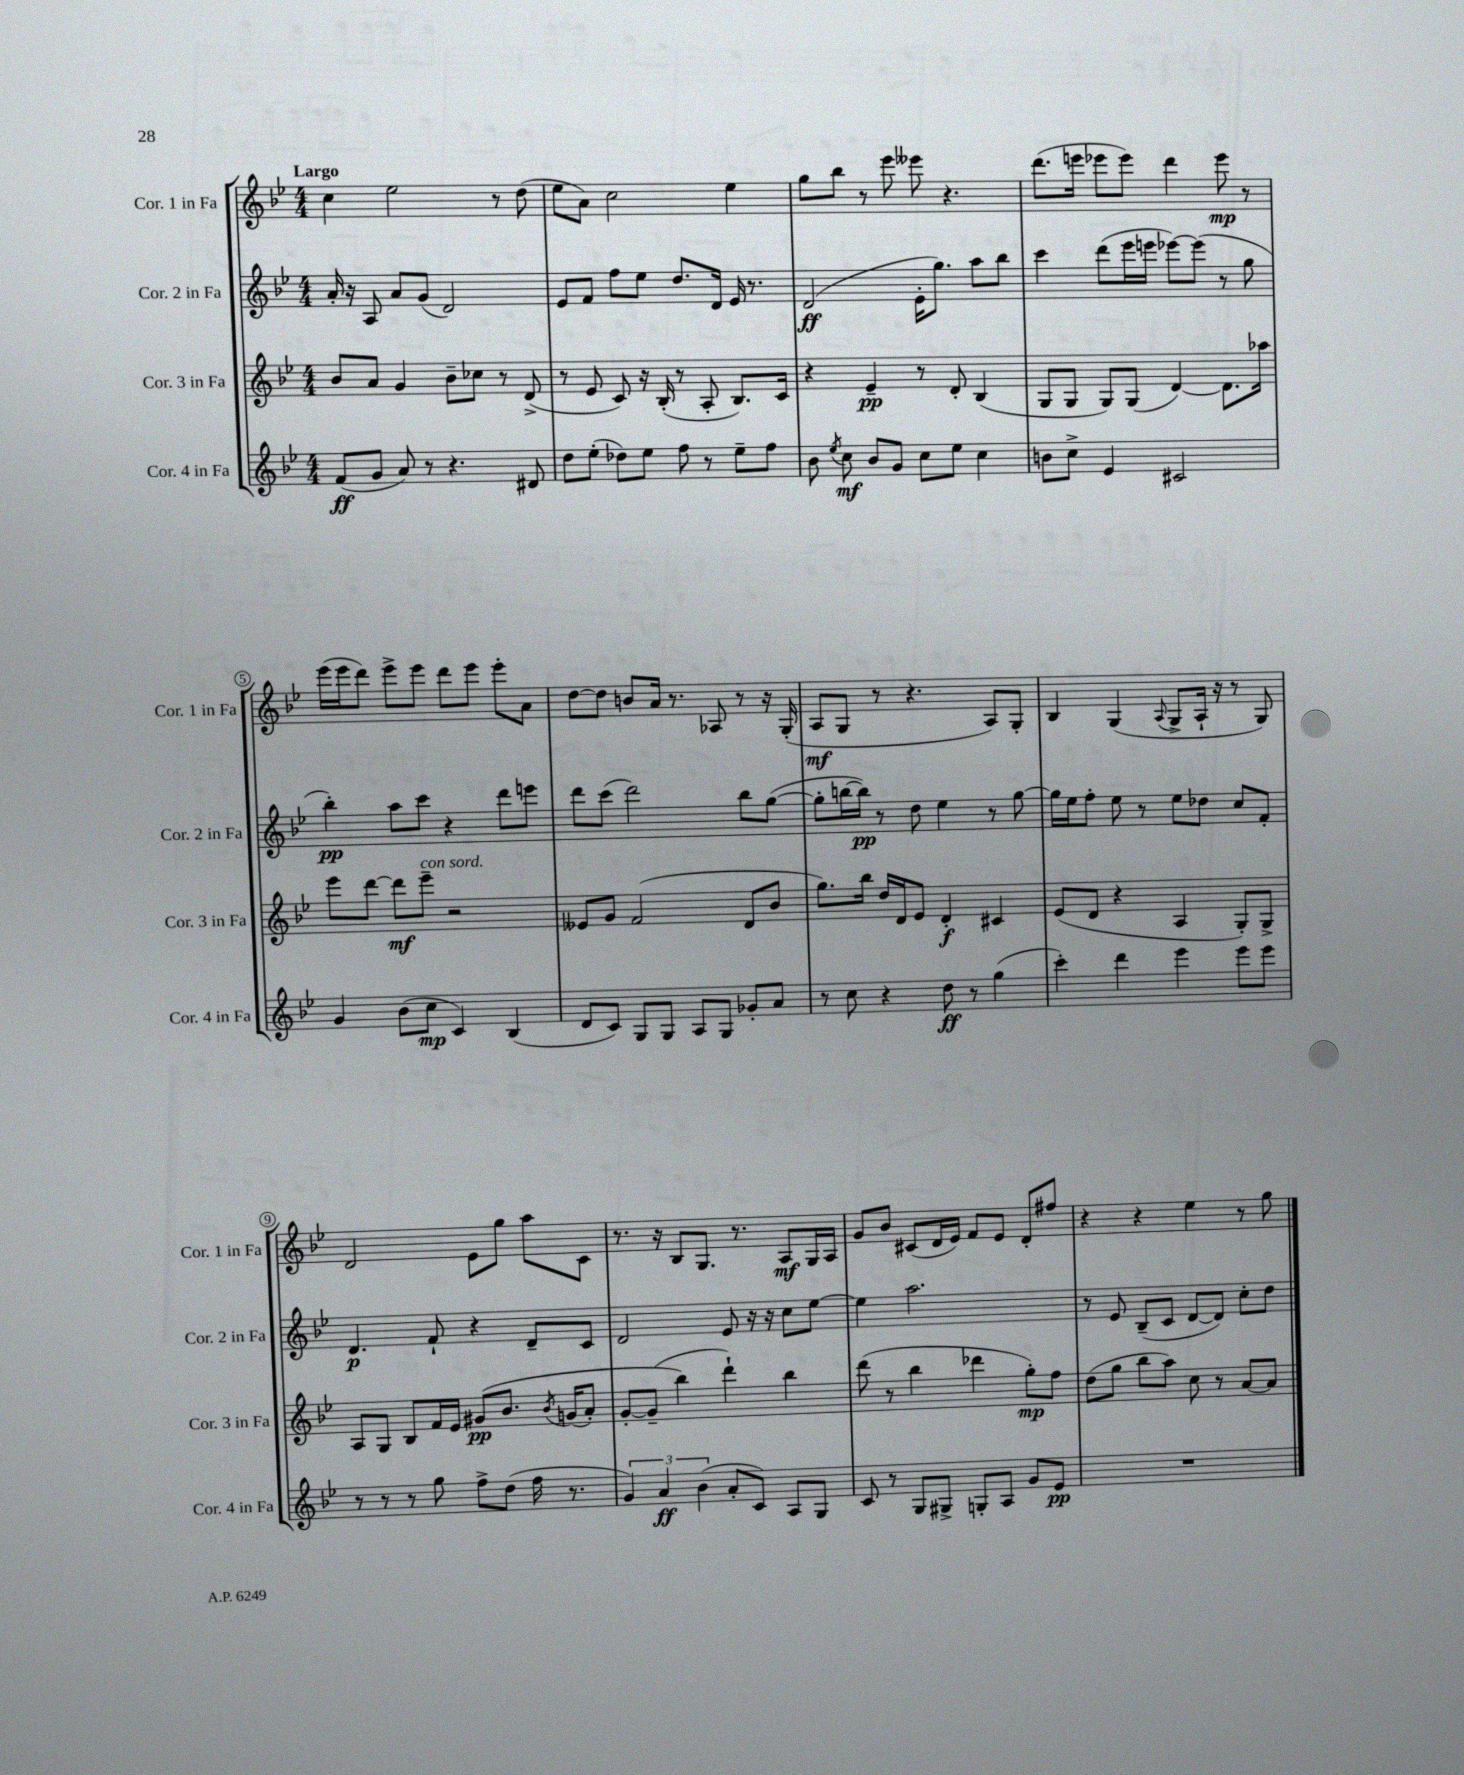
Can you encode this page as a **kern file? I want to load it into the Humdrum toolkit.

**kern	**kern	**kern	**kern
*staff4	*staff3	*staff2	*staff1
*clefG2	*clefG2	*clefG2	*clefG2
*k[b-e-]	*k[b-e-]	*k[b-e-]	*k[b-e-]
*M4/4	*M4/4	*M4/4	*M4/4
(8f	8b-	16a'	4cc
.	.	16r	.
8g	8a	8A	.
8a)	4g	8a	2ee-
8r	.	(8g	.
4.r	8b-~	2d)	.
.	8cc-	.	.
.	8r	.	8r
8d#	(8d^	.	(8dd
=	=	=	=
8dd	8r	8e-	8ee-
(8ee-'	8e-	8f	8a)
8dd-)	8c)	8ff	2cc
8ee-	16r	8ee-	.
.	(16B-'	.	.
8ff	8r	8.dd	.
8r	8A'	.	.
.	.	16d	.
8ee-~	8.B-)	16e-	4ee-
.	.	8.r	.
8ff	.	.	.
.	16c	.	.
=	=	=	=
8b-	4r	(2d	8gg
8qee-	.	.	.
8cc	.	.	8bb-
8b-	4e-~	.	8r
8g	.	.	8eee-
8cc	8r	16e-'	8eee--
.	.	8.gg)	.
8ee-	8d'	.	4.r
4cc	(4B-	8aa	.
.	.	8bb-	.
=	=	=	=
8b	8G	4ccc	(8.ddd
8cc^	8G	.	.
.	.	.	16eee
4e-	8G)	(8ddd	8eee-
.	(8G	16eee-	8eee-)
.	.	16eee	.
2c#	[4d)	[8eee-)	4ddd
.	.	(8eee-]	.
.	8.d]	8r	8eee-
.	.	8gg	8r
.	16aa-	.	.
=	=	=	=
4g	8eee-	4bb-')	(16eee-
.	.	.	16eee-
.	[8ddd	.	8ddd)
(8b-	8ddd]	8aa	8eee-^
8cc	8eee-~	8ccc	8eee-
4c)	2r	4r	8ddd
.	.	.	8eee-
(4B-	.	8ddd	8eee-'
.	.	8eee	8a
=	=	=	=
8d	8e--	8ddd	[8dd
8c)	8g	(8ccc	8dd]
8G	(2f	2ddd)	8b
8G	.	.	16a
.	.	.	8.r
8A	.	.	.
8G	.	.	8A-
8g-'	8d	8bb-	8r
8a	8b-	([8gg	16r
.	.	.	(16G'
=	=	=	=
8r	8.gg)	8gg']	8A
8cc	.	[16bb	8G
.	16bb-	16bb])	.
4r	16dd	8r	8r
.	16d	.	.
.	8e-	8dd	4.r
8dd	4d'	4ee-	.
8r	.	.	.
(4gg	4c#	8r	8A)
.	.	[8gg	8G'
=	=	=	=
4ccc')	(8e-	16gg]	4B-
.	.	16ee-	.
.	8d	8ff'	.
4ddd	4r	8ee-	(4G
.	.	8r	.
.	.	.	8qqA
4eee-	4A	8ee-	8G^
.	.	8dd-	16A`
.	.	.	16r
8eee-	8G')	8cc	8r
8eee-	8G^	8f'	8G)
=	=	=	=
8r	8A	4.d	2d
8r	8G	.	.
8r	8B-	.	.
8gg	16f	8f`	.
.	16e-	.	.
8ff^	&(8g#	4r	8e-
(8dd	8.b-	.	8gg
16ff	.	8d~	8aa
.	8qb-	.	.
8.r	(16g	.	.
.	8a')	8c	8c
=	=	=	=
6g)	[8g'	2d	8.r
.	(8g~]	.	.
6a	.	.	.
.	.	.	16r
.	4bb-&)	.	8B-
(6b-	.	.	.
.	.	.	8.G
8a'	4ddd`)	8e-	.
.	.	.	8.r
8c)	.	16r	.
.	.	16r	.
8A	4bb-	8cc	8A
8G	.	[8ee-	16G
.	.	.	16A
=	=	=	=
8c	(8ddd	4ee-]	8g
8r	8r	.	8b-
8G	4bb-	2.aa	(8c#
8G#^	.	.	16d
.	.	.	16e-)
8G'	4ddd-	.	8f
8A	.	.	8e-
8g	8gg')	.	8d'
8e-	8ff	.	8ff#
=	=	=	=
1r	(8dd	8r	4r
.	8gg	8e-	.
.	8bb-	(8B-~	4r
.	8aa)	8c	.
.	8cc	[8d	4ee-
.	8r	8d])	.
.	[8a	8cc'	8r
.	8a]	8dd	8gg
==	==	==	==
*-	*-	*-	*-
